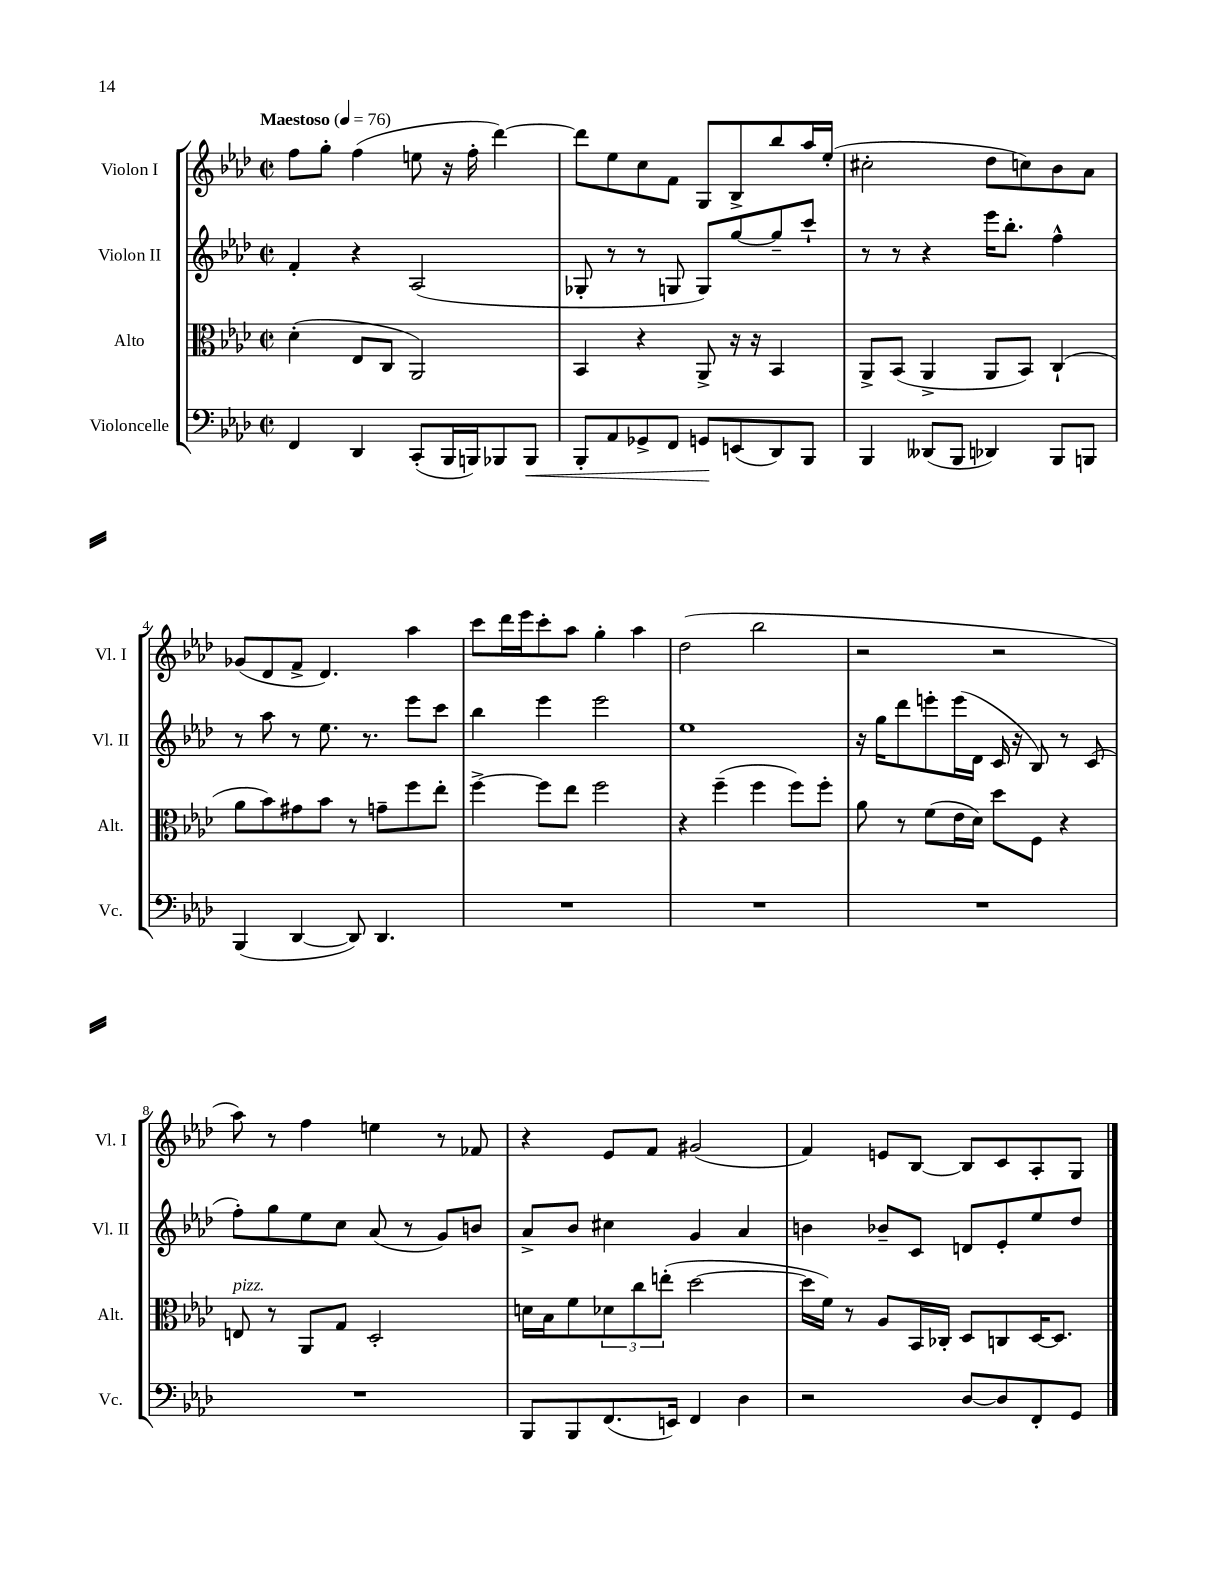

**kern	**dynam	**kern	**kern	**kern
*part4	*part4	*part3	*part2	*part1
*staff4	*staff4	*staff3	*staff2	*staff1
*I"Violoncelle	*	*I"Alto	*I"Violon II	*I"Violon I
*I'Vc.	*	*I'Alt.	*I'Vl. II	*I'Vl. I
*clefF4	*	*clefC3	*clefG2	*clefG2
*k[b-e-a-d-]	*	*k[b-e-a-d-]	*k[b-e-a-d-]	*k[b-e-a-d-]
*M2/2	*	*M2/2	*M2/2	*M2/2
*met(c|)	*	*met(c|)	*met(c|)	*met(c|)
*MM76	*	*MM76	*MM76	*MM76
=1	=1	=1	=1	=1
!	!	!	!	!LO:TX:a:B:t=Maestoso
4FF/	.	(4d-'\	4f'/	8ff\L
.	.	.	.	8gg'\J
4DD-/	.	8E-/L	4r	(4ff\
.	.	8C/J	.	.
(8CC'/L	.	2AA-/)	(2A-/	8een\
16BBB-/L	.	.	.	16r
16BBBn/J)	.	.	.	16ff'\
8BBB-X/	.	.	.	[4ddd-\)
!	!LO:HP:b	!	!	!
8BBB-/J	<	.	.	.
=2	=2	=2	=2	=2
8BBB-'/L	.	4BB-/	8G-X'/	8ddd-\L]
8AA-/	.	.	8r	8ee-\
8GG-X^/	.	4r	8r	8cc\
8FF/J	.	.	8Gn/	8f\J
8GGn/L	.	8AA-^/	8G/L)	8G/L
(8EEn/	[	16r	[8gg/	8B-^/
.	.	16r	.	.
8DD-/)	.	4BB-/	8gg~/]	8bb-/
8BBB-/J	.	.	8ccc`/J	16aa-/L
.	.	.	.	(16ee-'/JJ
=3	=3	=3	=3	=3
4BBB-/	.	8AA-^/L	8r	2cc#X'\
.	.	(8BB-/J	8r	.
(8DD--X/L	.	4AA-^/	4r	.
8BBB-/J	.	.	.	.
4DD-X/)	.	8AA-/L	16eee-\KL	8dd-\L
.	.	.	8.bb-'\J	.
.	.	8BB-/J)	.	8ccn\)
8BBB-/L	.	(4C`/	4ff^^\	8b-\
8BBBn/J	.	.	.	8a-\J
!!LO:LB:g=z
=4	=4	=4	=4	=4
(4BBB-/	.	8a-\L	8r	(8g-X/L
.	.	8b-\)	8aa-\	8d-/
[4DD-/	.	8g#X\	8r	8f^/J
.	.	8b-\J	8.ee-\	4.d-/)
8DD-/])	.	8r	.	.
.	.	.	8.r	.
4.DD-/	.	8gn~\L	.	.
.	.	8ff\	8eee-\L	4aa-\
.	.	8ee-'\J	8ccc\J	.
=5	=5	=5	=5	=5
1r	.	[4ff^\	4bb-\	8ccc\L
.	.	.	.	16ddd-\L
.	.	.	.	16eee-\J
.	.	8ff\L]	4eee-\	8ccc'\
.	.	8ee-\J	.	8aa-\J
.	.	2ff\	2eee-\	4gg'\
.	.	.	.	4aa-\
=6	=6	=6	=6	=6
1r	.	4r	1ee-	(2dd-\
.	.	(4ff~\	.	.
.	.	4ff\	.	2bb-\
.	.	8ff\L)	.	.
.	.	8ff'\J	.	.
=7	=7	=7	=7	=7
1r	.	8a-\	16r	2r
.	.	.	16gg\KL	.
.	.	8r	8ddd-\	.
.	.	(8f\L	8eeen'\	.
.	.	16e-\L	(16eee\L	.
.	.	16d-\JJ)	16d-\JJ	.
.	.	8dd-\L	16c/	2r
.	.	.	16r	.
.	.	8F\J	8B-/)	.
.	.	4r	8r	.
.	.	.	(8c/	.
!!LO:LB:g=z
=8	=8	=8	=8	=8
!	!	!LO:TX:a:i:t=pizz.	!	!
1r	.	8En/	8ff'\L)	8aa-\)
.	.	8r	8gg\	8r
.	.	8AA-/L	8ee-\	4ff\
.	.	8G/J	8cc\J	.
.	.	2D-'/	(8a-/	4een\
.	.	.	8r	.
.	.	.	8g/L)	8r
.	.	.	8bn/J	8f-X/
=9	=9	=9	=9	=9
8BBB-/L	.	16dn\LL	8a-^/L	4r
.	.	16B-\J	.	.
8BBB-/	.	8f\	8b-/J	.
(8.FF/	.	12d-X\	4cc#X\	8e-/L
.	.	12cc\	.	.
.	.	.	.	8f/J
.	.	(12een'\J	.	.
16EEn/Jk)	.	.	.	.
4FF/	.	[2dd-\	4g/	(2g#X/
4D-\	.	.	4a-/	.
=10	=10	=10	=10	=10
2r	.	16dd-\LL]	4bn\	4f/)
.	.	16f\JJ)	.	.
.	.	8r	.	.
.	.	8A-/L	8b-X~/L	8en/L
.	.	16BB-/L	8c/J	[8B-/J
.	.	16C-X'/JJ	.	.
[8D-/L	.	8D-/L	8dn/L	8B-/L]
8D-/]	.	8Cn/	8e-'/	8c/
8FF'/	.	[16D-/K	8ee-/	8A-'/
.	.	8.D-/J]	.	.
8GG/J	.	.	8dd-/J	8G/J
==	==	==	==	==
*-	*-	*-	*-	*-
